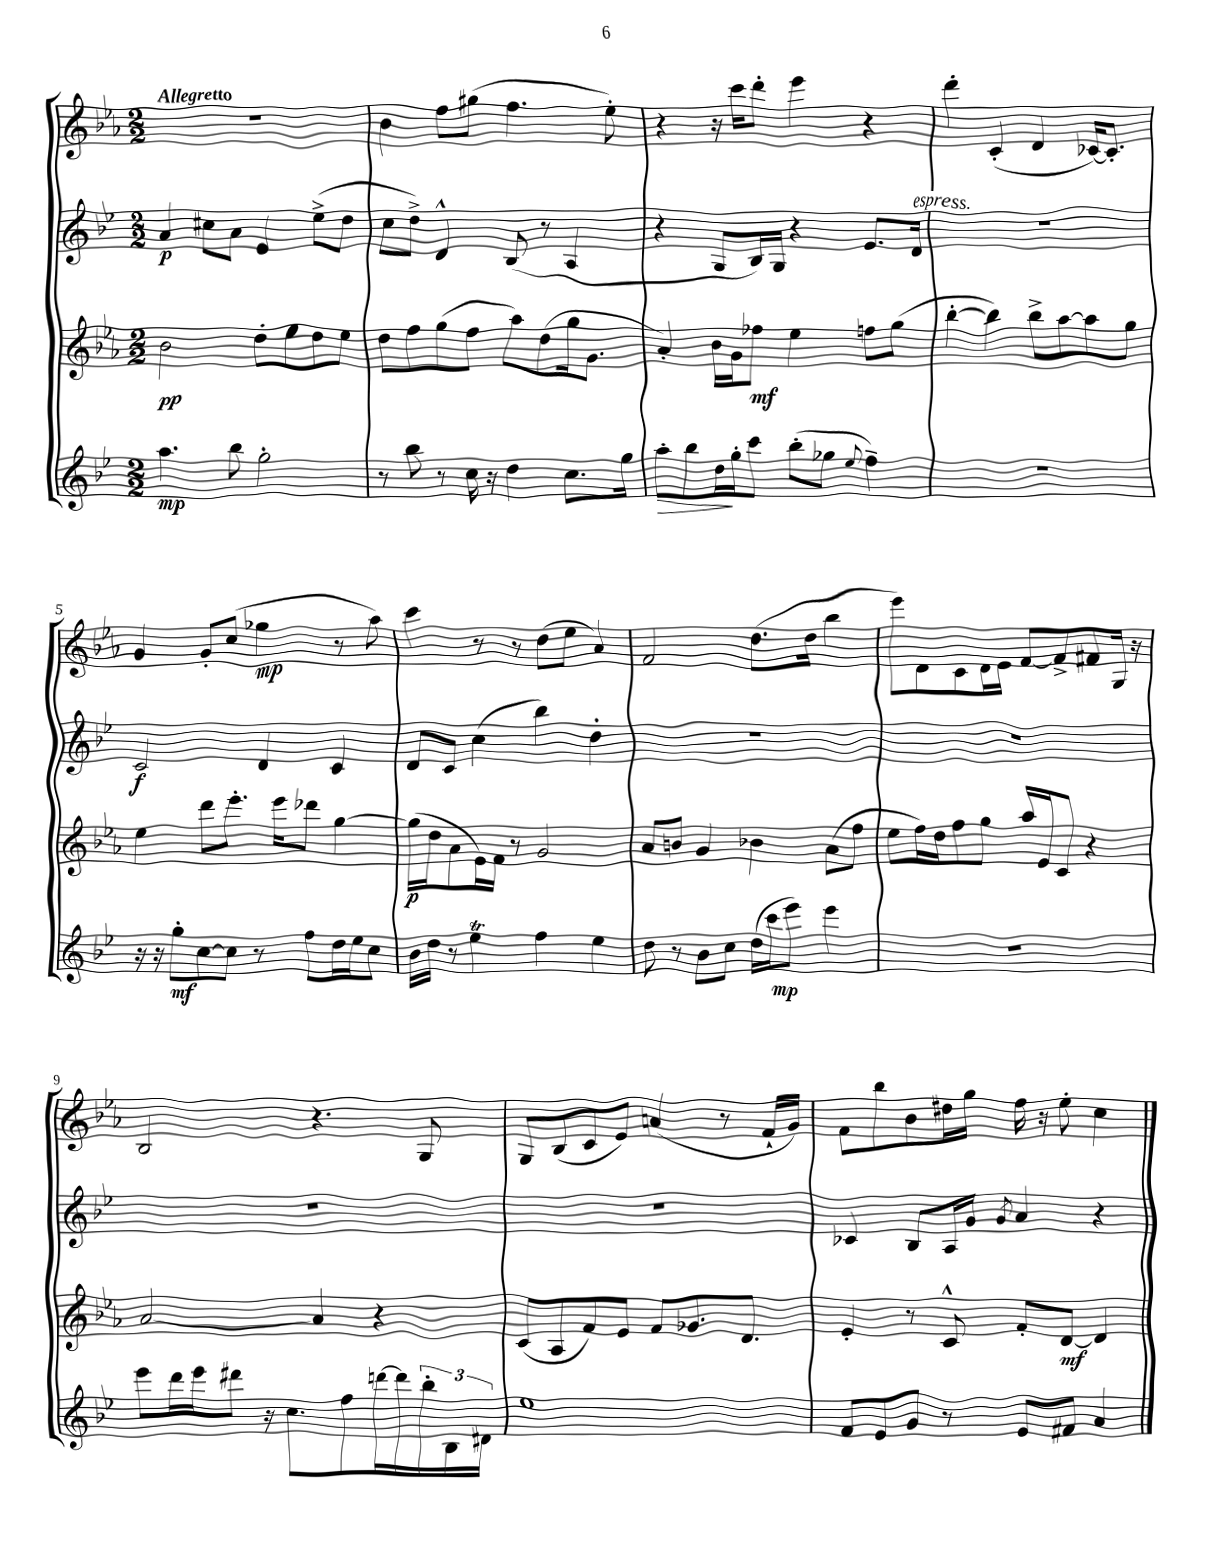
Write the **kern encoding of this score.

**kern	**kern	**kern	**kern
*staff4	*staff3	*staff2	*staff1
*clefG2	*clefG2	*clefG2	*clefG2
*k[b-e-]	*k[b-e-a-]	*k[b-e-]	*k[b-e-a-]
*M2/2	*M2/2	*M2/2	*M2/2
4.aa	2b-	4a	1r
.	.	8cc#	.
8bb-	.	8a	.
2gg'	8dd'	4e-	.
.	8ee-	.	.
.	8dd	(8ee-^	.
.	8ee-	8dd	.
=	=	=	=
8r	8dd	8cc	4b-
8bb-	8ff	8dd^)	.
8r	(8gg	4d^^	8ff
16cc	8ff	.	(8gg#
16r	.	.	.
4dd	8aa-)	(8B-	4.ff
.	(8dd	8r	.
8.cc	16gg	4A	.
.	8.g	.	.
.	.	.	8ee-')
16gg	.	.	.
=	=	=	=
8aa'	4a-')	4r	4r
8bb-	.	.	.
16dd	16b-	8G	16r
16gg'	16g	.	16ccc
8ccc	8ff-	16B-)	8ddd'
.	.	16G	.
(8bb-'	4ee-	4r	4eee-
8gg-	.	.	.
8qqee-	.	.	.
4ff~)	8ff	8.e-	4r
.	(8gg	.	.
.	.	16d	.
=	=	=	=
1r	[4bb-'	1r	4ddd'
.	4bb-])	.	(4c'
.	8bb-^	.	4d
.	[8aa-	.	.
.	8aa-]	.	[16c-)
.	.	.	8.c-']
.	8gg	.	.
=	=	=	=
16r	4ee-	2c	4g
16r	.	.	.
8gg'	.	.	.
[8cc	8ddd	.	8g'
8cc]	8.eee-'	.	(8cc
8r	.	4d	4gg-
.	16eee-	.	.
8ff	8ddd-	.	.
16dd	[4gg	4c	8r
16ee-	.	.	.
8cc	.	.	8aa-)
=	=	=	=
16b-	(16gg]	8d	4ccc
16dd	16dd	.	.
8r	8a-	8c	.
4ee-	16e-)	(4cc	8r
.	16f	.	.
.	8r	.	8r
4ff	2g	4bb-)	(8dd
.	.	.	8ee-
4ee-	.	4dd'	4a-)
=	=	=	=
8dd	8a-	1r	2f
8r	8b	.	.
8b-	4g	.	.
8cc	.	.	.
(16dd	4b-	.	(8.dd
16ccc	.	.	.
8eee-)	.	.	.
.	.	.	16dd
4eee-	(8a-	.	4bb-
.	8ff	.	.
=	=	=	=
1r	8ee-	1r	8eee-)
.	16ff)	.	8d
.	16dd	.	.
.	8ff	.	8c
.	8gg	.	16d
.	.	.	16e-
.	16aa-	.	[8f
.	16e-	.	.
.	8c	.	8f^]
.	4r	.	8f#
.	.	.	16G
.	.	.	16r
=	=	=	=
8eee-	[2a-	1r	2B-
16ddd	.	.	.
16eee-	.	.	.
8ddd#	.	.	.
16r	.	.	.
8.cc	.	.	.
.	4a-]	.	4.r
8ff	.	.	.
[16ddd	4r	.	.
16ddd]	.	.	.
24bb-'	.	.	8G
24B-	.	.	.
24d#	.	.	.
=	=	=	=
1ee-	(8c	1r	8G
.	8A-	.	(8B-
.	8f)	.	8c
.	8e-	.	8e-)
.	8f	.	(4a
.	8.g-	.	.
.	.	.	8r
.	8.d	.	.
.	.	.	16f`
.	.	.	16g)
=	=	=	=
8f	4e-'	4c-	8f
8e-	.	.	8bb-
8g	8r	8B-	8b-
8r	8c^^	16A	16dd#
.	.	16g	16gg
.	.	8qg	.
8e-	8f'	4a	16ff
.	.	.	16r
8f#	[8d	.	8ee-'
4a	4d]	4r	4cc
==	==	==	==
*-	*-	*-	*-
